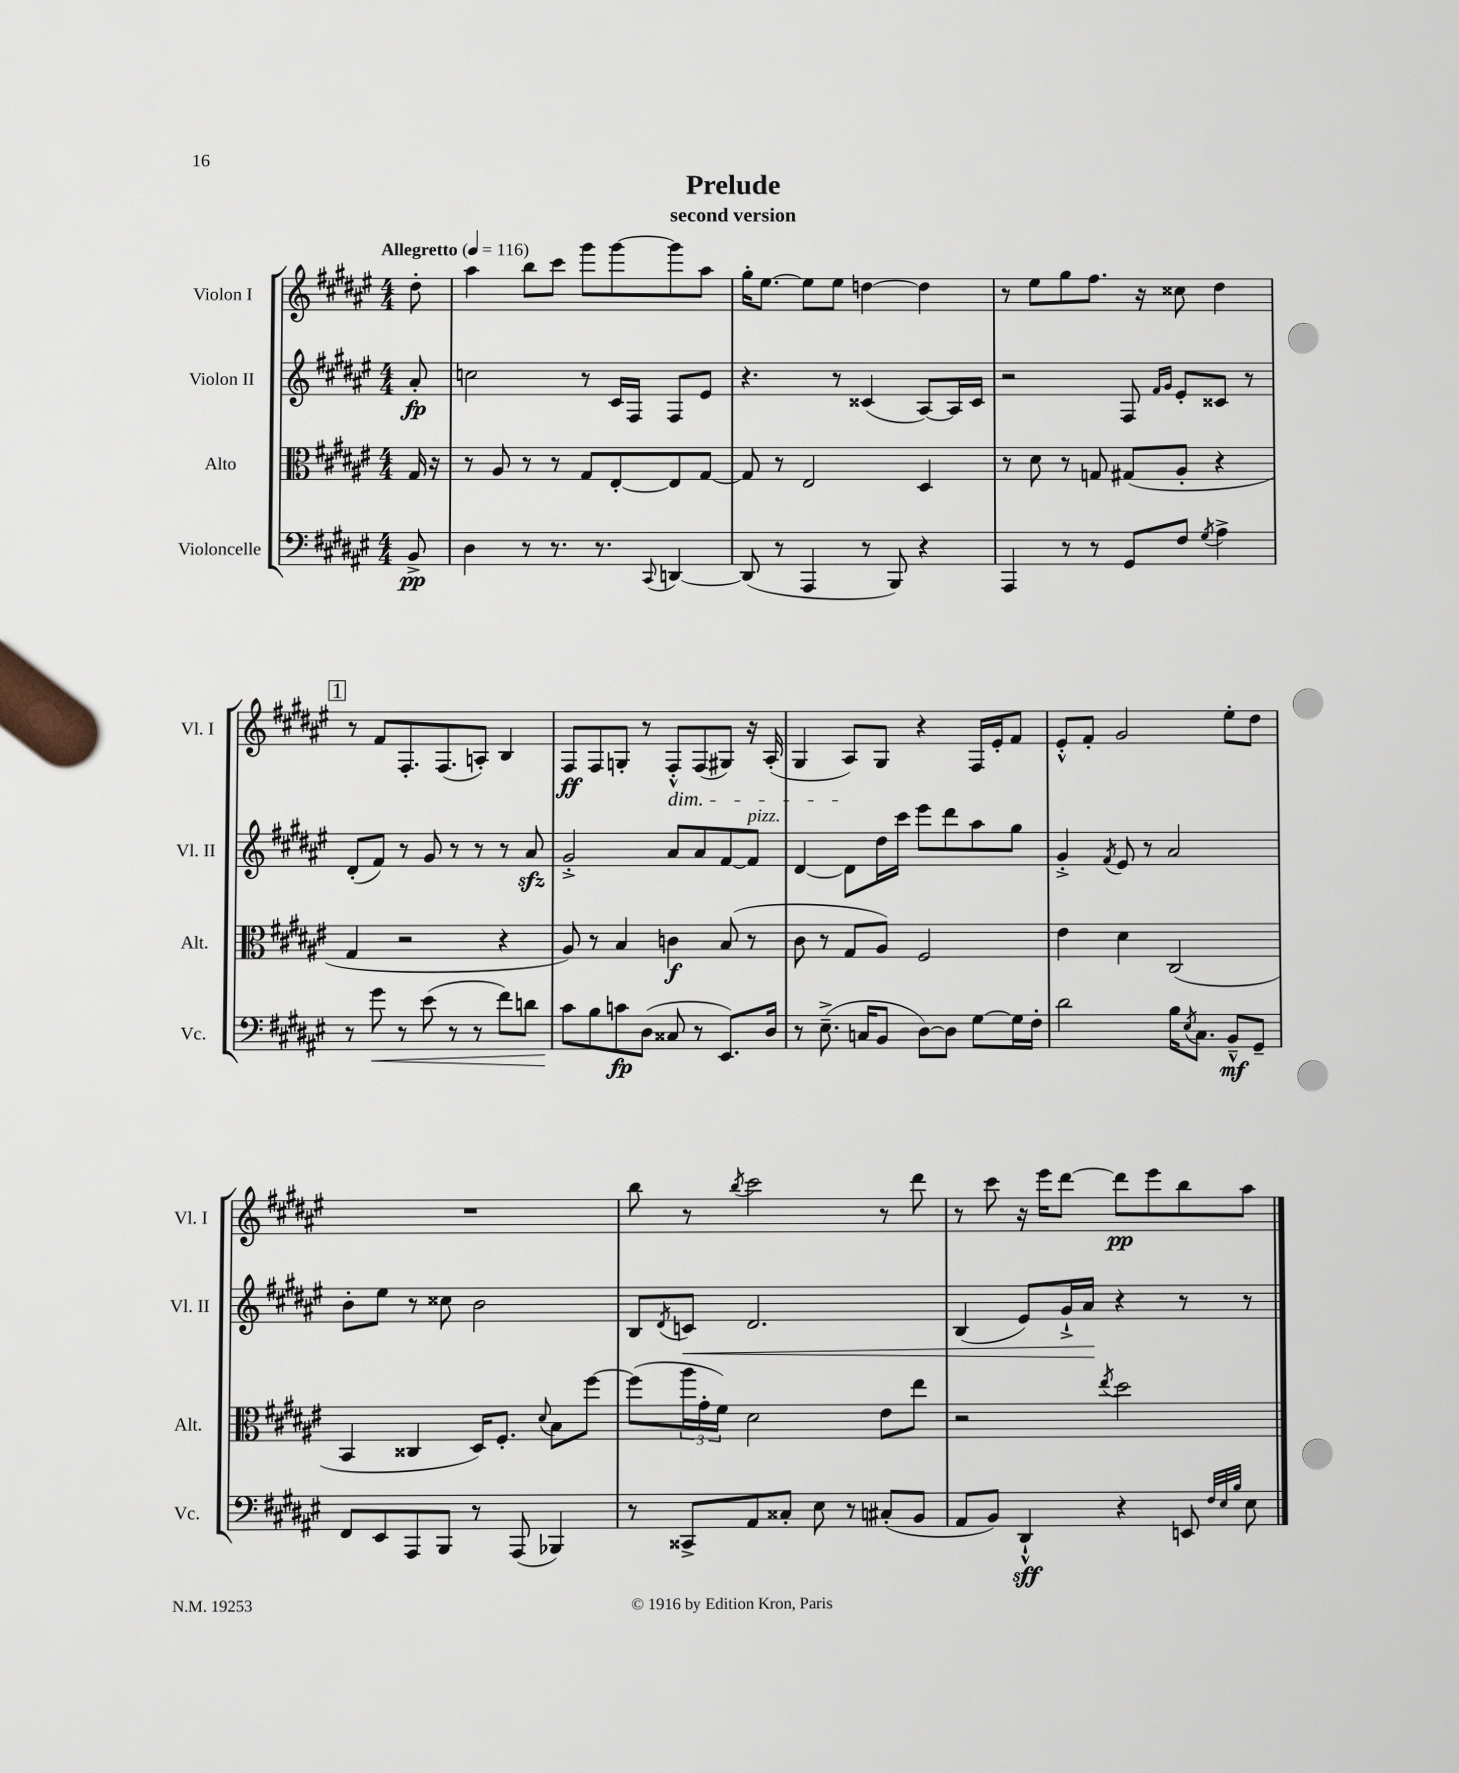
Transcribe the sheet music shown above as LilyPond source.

\header { title = "Prelude" subtitle = "second version" }
<<
\new StaffGroup <<
\new Staff = "s0" \with { instrumentName = "Violon I" shortInstrumentName = "Vl. I" } {
    \clef treble \key fis \major \numericTimeSignature \time 4/4 \partial 8 \tempo "Allegretto" 4 = 116
    dis''8-. |
    ais''4 b''8 cis'''8 gis'''8 gis'''8~ gis'''8 ais''8 |
    gis''16-. eis''8.~ eis''8 eis''8 d''4~ d''4 |
    r8 eis''8 gis''8 fis''8. r16 cisis''8 dis''4 |
    \mark \markup { \box "1" } r8 fis'8 fis8.-. fis8.( a8-.) b4 |
    fis8\ff fis8 g8-. r8 fis8-.-^\dim fis8( gis8) r16 ais16-.( |
    gis4 ais8\!) gis8 r4 fis16 eis'16-. fis'8 |
    eis'8-.-^ fis'8-. gis'2 eis''8-. dis''8 |
    R1 |
    b''8 r8 \acciaccatura { b''8 } cis'''2 r8 dis'''8 |
    r8 cis'''8 r16 eis'''16 dis'''8~ dis'''8\pp eis'''8 b''8 ais''8 \bar "|." |
}
\new Staff = "s1" \with { instrumentName = "Violon II" shortInstrumentName = "Vl. II" } {
    \clef treble \key fis \major \numericTimeSignature \time 4/4 \partial 8
    ais'8-.\fp |
    c''2 r8 cis'16 fis16 fis8 eis'8 |
    r4. r8 cisis'4( ais8~) ais16 cisis'16 |
    r2 fis8 \grace { fis'16 gis'16 } eis'8-. cisis'8 r8 |
    \mark \markup { \box "1" } dis'8-.( fis'8) r8 gis'8 r8 r8 r8 ais'8\sfz |
    gis'2-.-> ais'8 ais'8 fis'8~ fis'8^\markup { \italic "pizz." } |
    dis'4~ dis'8 dis''16 cis'''16 eis'''8 dis'''8 ais''8 gis''8 |
    gis'4-.-> \acciaccatura { fis'8 } eis'8 r8 ais'2 |
    b'8-. eis''8 r8 cisis''8 b'2 |
    b8 \acciaccatura { dis'8 } c'8\< dis'2. |
    b4( eis'8) gis'16-!-> ais'16\! r4 r8 r8 \bar "|." |
}
\new Staff = "s2" \with { instrumentName = "Alto" shortInstrumentName = "Alt." } {
    \clef alto \key fis \major \numericTimeSignature \time 4/4 \partial 8
    gis16 r16 |
    r8 ais8 r8 r8 gis8 eis8~-. eis8 gis8~ |
    gis8 r8 eis2 dis4 |
    r8 dis'8 r8 g8 gis8( ais8-. r4 |
    \mark \markup { \box "1" } gis4 r2 r4 |
    ais8) r8 b4 c'4\f b8( r8 |
    cis'8 r8 gis8 ais8) fis2 |
    eis'4 dis'4 cis2( |
    b,4 cisis4 dis16) fis8.-. \appoggiatura { dis'8 } b8 fis''8~ |
    fis''8( \tuplet 3/2 { ais''16 gis'16-. fis'16) } dis'2 eis'8 eis''8 |
    r2 \acciaccatura { eis''8 } dis''2 \bar "|." |
}
\new Staff = "s3" \with { instrumentName = "Violoncelle" shortInstrumentName = "Vc." } {
    \clef bass \key fis \major \numericTimeSignature \time 4/4 \partial 8
    b,8->\pp |
    dis4 r8 r8. r8. \appoggiatura { cis,8 } d,4~ |
    d,8( r8 ais,,4 r8 b,,8) r4 |
    ais,,4 r8 r8 gis,8 fis8 \acciaccatura { gis8 } ais4-> |
    \mark \markup { \box "1" } r8 gis'8\< r8 eis'8( r8 r8 fis'8) d'8 |
    cis'8\! b8 c'8\fp dis8( cisis8 r8 eis,8.) dis16 |
    r8 eis8.--->( c16 b,8 dis8~) dis8 gis8~ gis16 fis16-. |
    dis'2 b16 \acciaccatura { eis8 } cis8. b,8---^\mf gis,8-- |
    fis,8 eis,8 ais,,8 b,,8 r8 ais,,8( bes,,4) |
    r8 cisis,8-> ais,8 cisis8-. eis8 r8 cis8-.( b,8 |
    ais,8 b,8) dis,4-!-^\sff r4 e,8 \grace { fis32 eis32 b32 } eis8 \bar "|." |
}
>>
>>
\layout { \context { \Score \remove "Bar_number_engraver" } }
